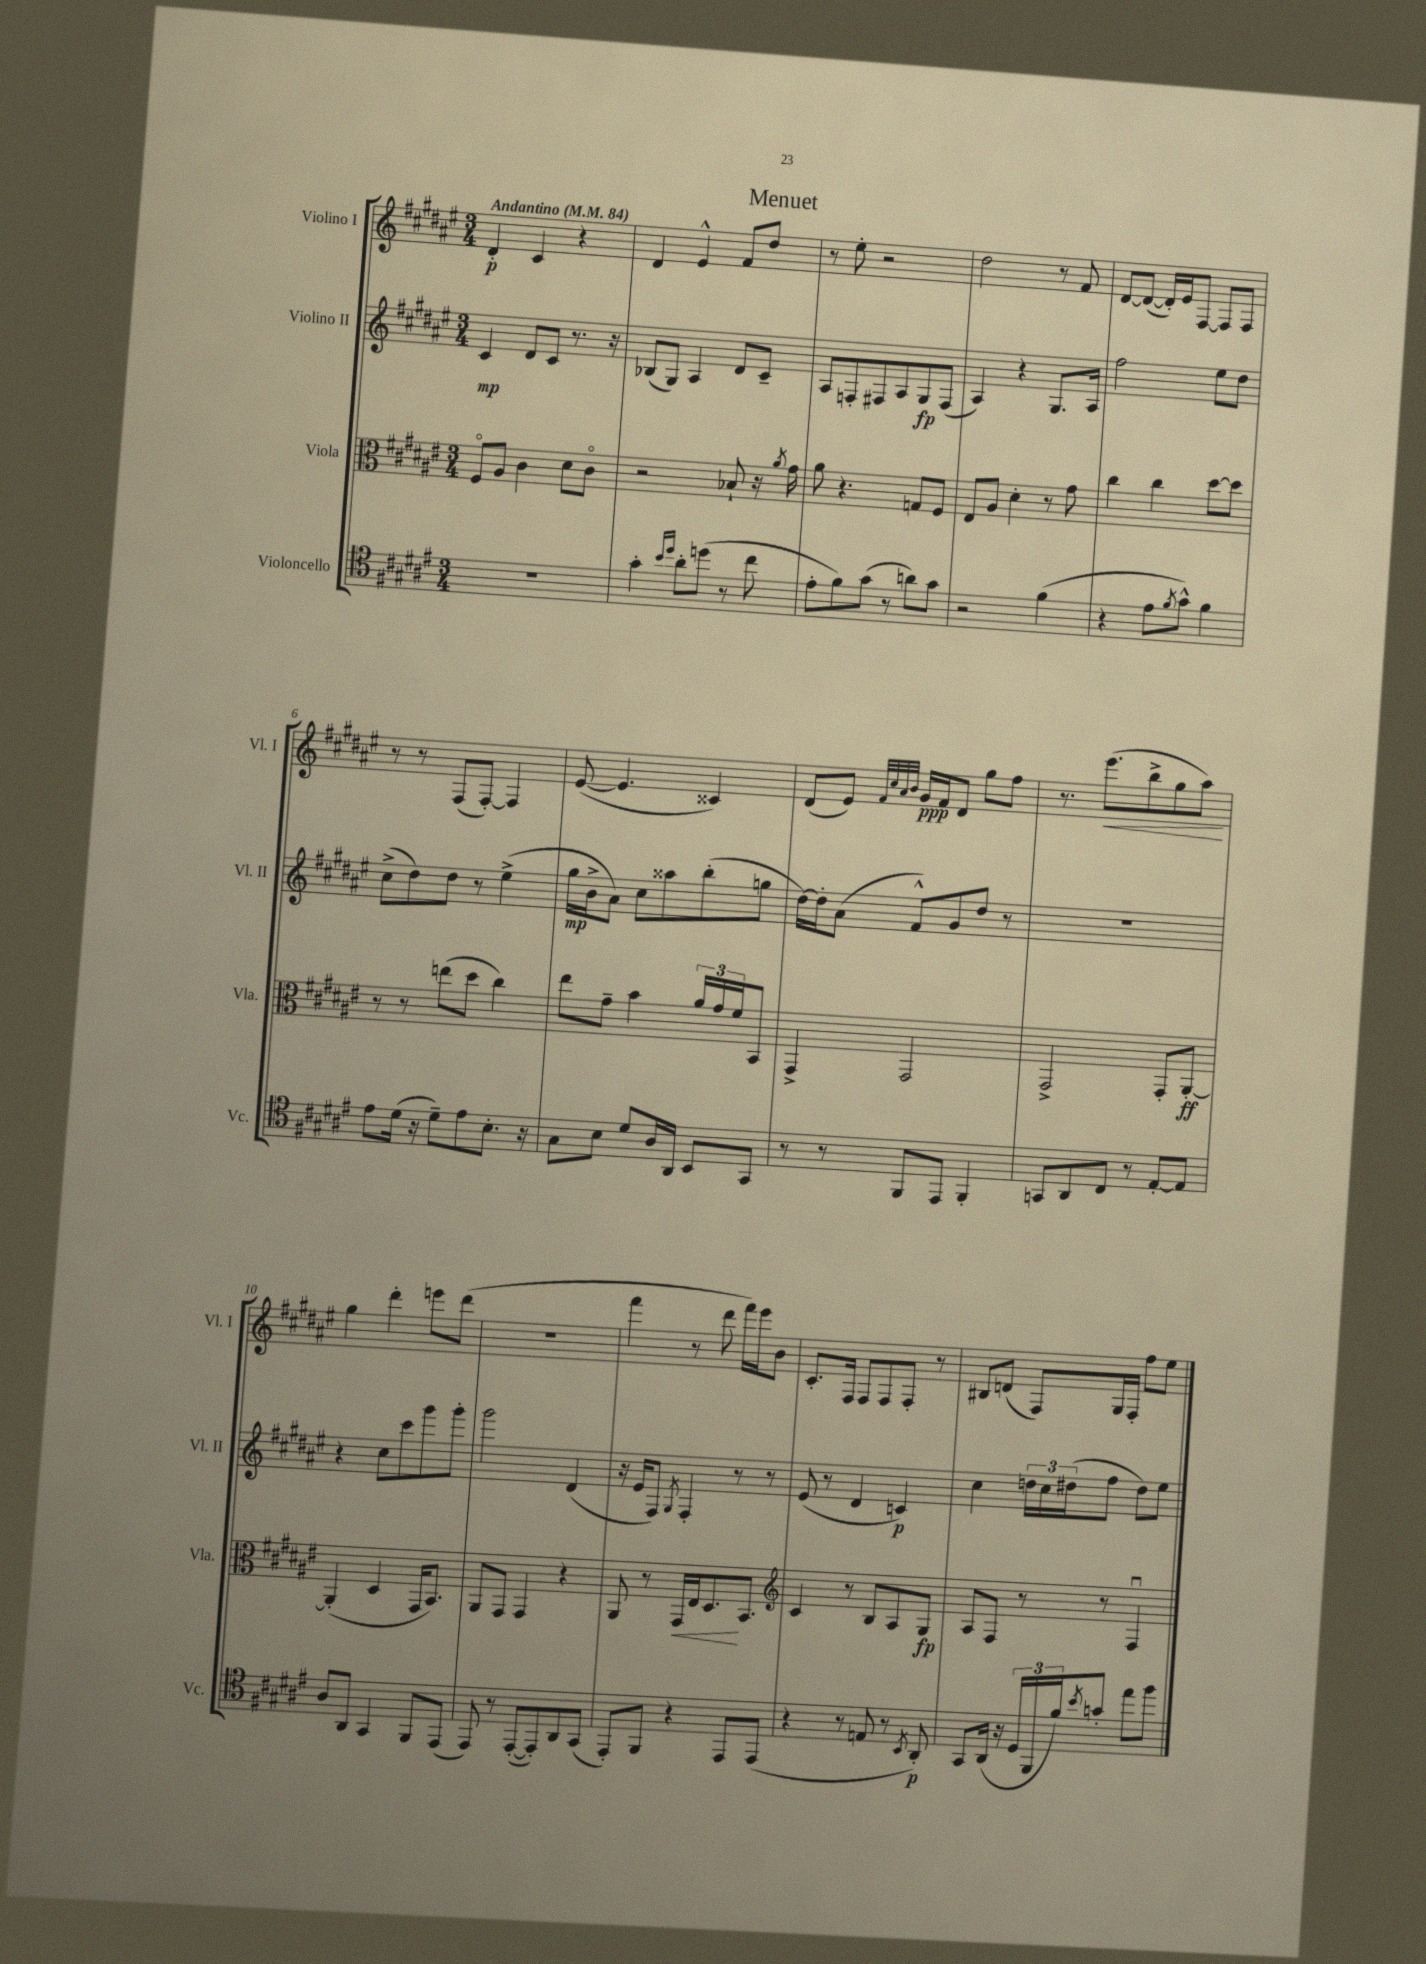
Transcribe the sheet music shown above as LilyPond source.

\header { title = "Menuet" }
<<
\new StaffGroup <<
\new Staff = "s0" \with { instrumentName = "Violino I" shortInstrumentName = "Vl. I" } {
    \clef treble \key fis \major \numericTimeSignature \time 3/4 \tempo "Andantino" 4 = 84
    dis'4-.\p cis'4 r4 |
    dis'4 eis'4-^ fis'8 dis''8 |
    r8 eis''8-. r2 |
    dis''2 r8 fis'8 |
    dis'8~ dis'8~( dis'16-.) eis'16 fis8~ fis8 fis8 |
    r8 r8 fis8( fis8~-.) fis4 |
    eis'8~( eis'4. cisis'4) |
    dis'8( eis'8) \grace { fis'32 cis''32 ais'32 b'32 } gis'16\ppp fis'16 dis'8 gis''8 fis''8 |
    r8. eis'''8.\<( b''8-> gis''8 ais''8\!) |
    gis''4 dis'''4-. e'''8 dis'''8( |
    R2. |
    fis'''4 r8 dis'''8 fis'''16) eis'''16 b'8 |
    cis'8.-. fis16 fis8 fis8 fis8-. r8 |
    bis8 d'8( fis8) gis16 fis16-. fis''8 eis''8 \bar "|." |
}
\new Staff = "s1" \with { instrumentName = "Violino II" shortInstrumentName = "Vl. II" } {
    \clef treble \key fis \major \numericTimeSignature \time 3/4
    cis'4\mp dis'8 cis'8 r8. r16 |
    bes8( gis8) ais4 dis'8 cis'8-- |
    ais8 f8-. fis8 ais8 gis8\fp fis8( |
    ais4) r4 gis8. ais16 |
    fis''2 eis''8 dis''8 |
    cis''8->( dis''8) dis''8 r8 eis''4->( |
    gis''16\mp b'16-> ais'8) cis''8 aisis''8 b''8-.( g''8 |
    dis''16~) dis''16-. ais'8( fis'8-^) gis'8 dis''8 r8 |
    R2. |
    r4 cis''8 cis'''8 gis'''8 gis'''8-. |
    gis'''2 dis'4( |
    r16 eis'16 fis8) \acciaccatura { gis8 } fis4-. r8 r8 |
    eis'8( r8 dis'4 c'4\p) |
    cis''4 \tuplet 3/2 { d''16 cis''16 dis''16( } fis''8 dis''8) eis''8 \bar "|." |
}
\new Staff = "s2" \with { instrumentName = "Viola" shortInstrumentName = "Vla." } {
    \clef alto \key fis \major \numericTimeSignature \time 3/4
    fis8\flageolet ais8 cis'4 dis'8 cis'8\flageolet |
    r2 bes8-! r16 \acciaccatura { ais'8 } gis'16 |
    ais'8 r4. g8 fis8 |
    eis8 ais8 dis'4-. r8 gis'8 |
    cis''4 cis''4 dis''8~ dis''8 |
    r8 r8 e''8( dis''8 cis''4) |
    eis''8 gis'8-- b'4 \tuplet 3/2 { ais'16 gis'16 fis'16 } b,8 |
    gis,4-> gis,2 |
    gis,2-> gis,8-. ais,8~-.\ff |
    ais,4-.( dis4 gis,16 b,8.) |
    ais,8 gis,8 gis,4 r4 |
    ais,8 r8 gis,16\< eis16 dis8.\! b,8. |
    \clef treble cis'4 r8 b8 ais8 gis8\fp |
    ais8 fis8 r8 r8 fis4\downbow \bar "|." |
}
\new Staff = "s3" \with { instrumentName = "Violoncello" shortInstrumentName = "Vc." } {
    \clef tenor \key fis \major \numericTimeSignature \time 3/4
    R2. |
    gis'4-. \grace { b'16 dis''16 } ais'8-. d''8( r8 cis''8 |
    eis'8-. fis'8) gis'8( r8 a'8) gis'8 |
    r2 fis'4( |
    r4 eis'8 \acciaccatura { fis'8 } gis'8-^) fis'4 |
    eis'8 dis'16( r16 dis'8--) eis'8 b8.-. r16 |
    gis8 b8 dis'8 ais16 ais,16 b,8 gis,8 |
    r8 r8 fis,8 eis,8 fis,4-. |
    g,8 ais,8 cis8 r8 eis8~-. eis8 |
    ais8 ais,8 gis,4 fis,8 eis,8( |
    eis,8) r8 eis,8~-.( eis,8-.) ais,8 gis,8( |
    eis,8-.) fis,8 r4 eis,8 eis,8( |
    r4 r8 e8 r8 \acciaccatura { b,8 } ais,8-.\p) |
    gis,8 ais,16( r16 \tuplet 3/2 { dis16 fis,16 fis'16) } \acciaccatura { b'8 } g'8-. eis''8 fis''8 \bar "|." |
}
>>
>>
